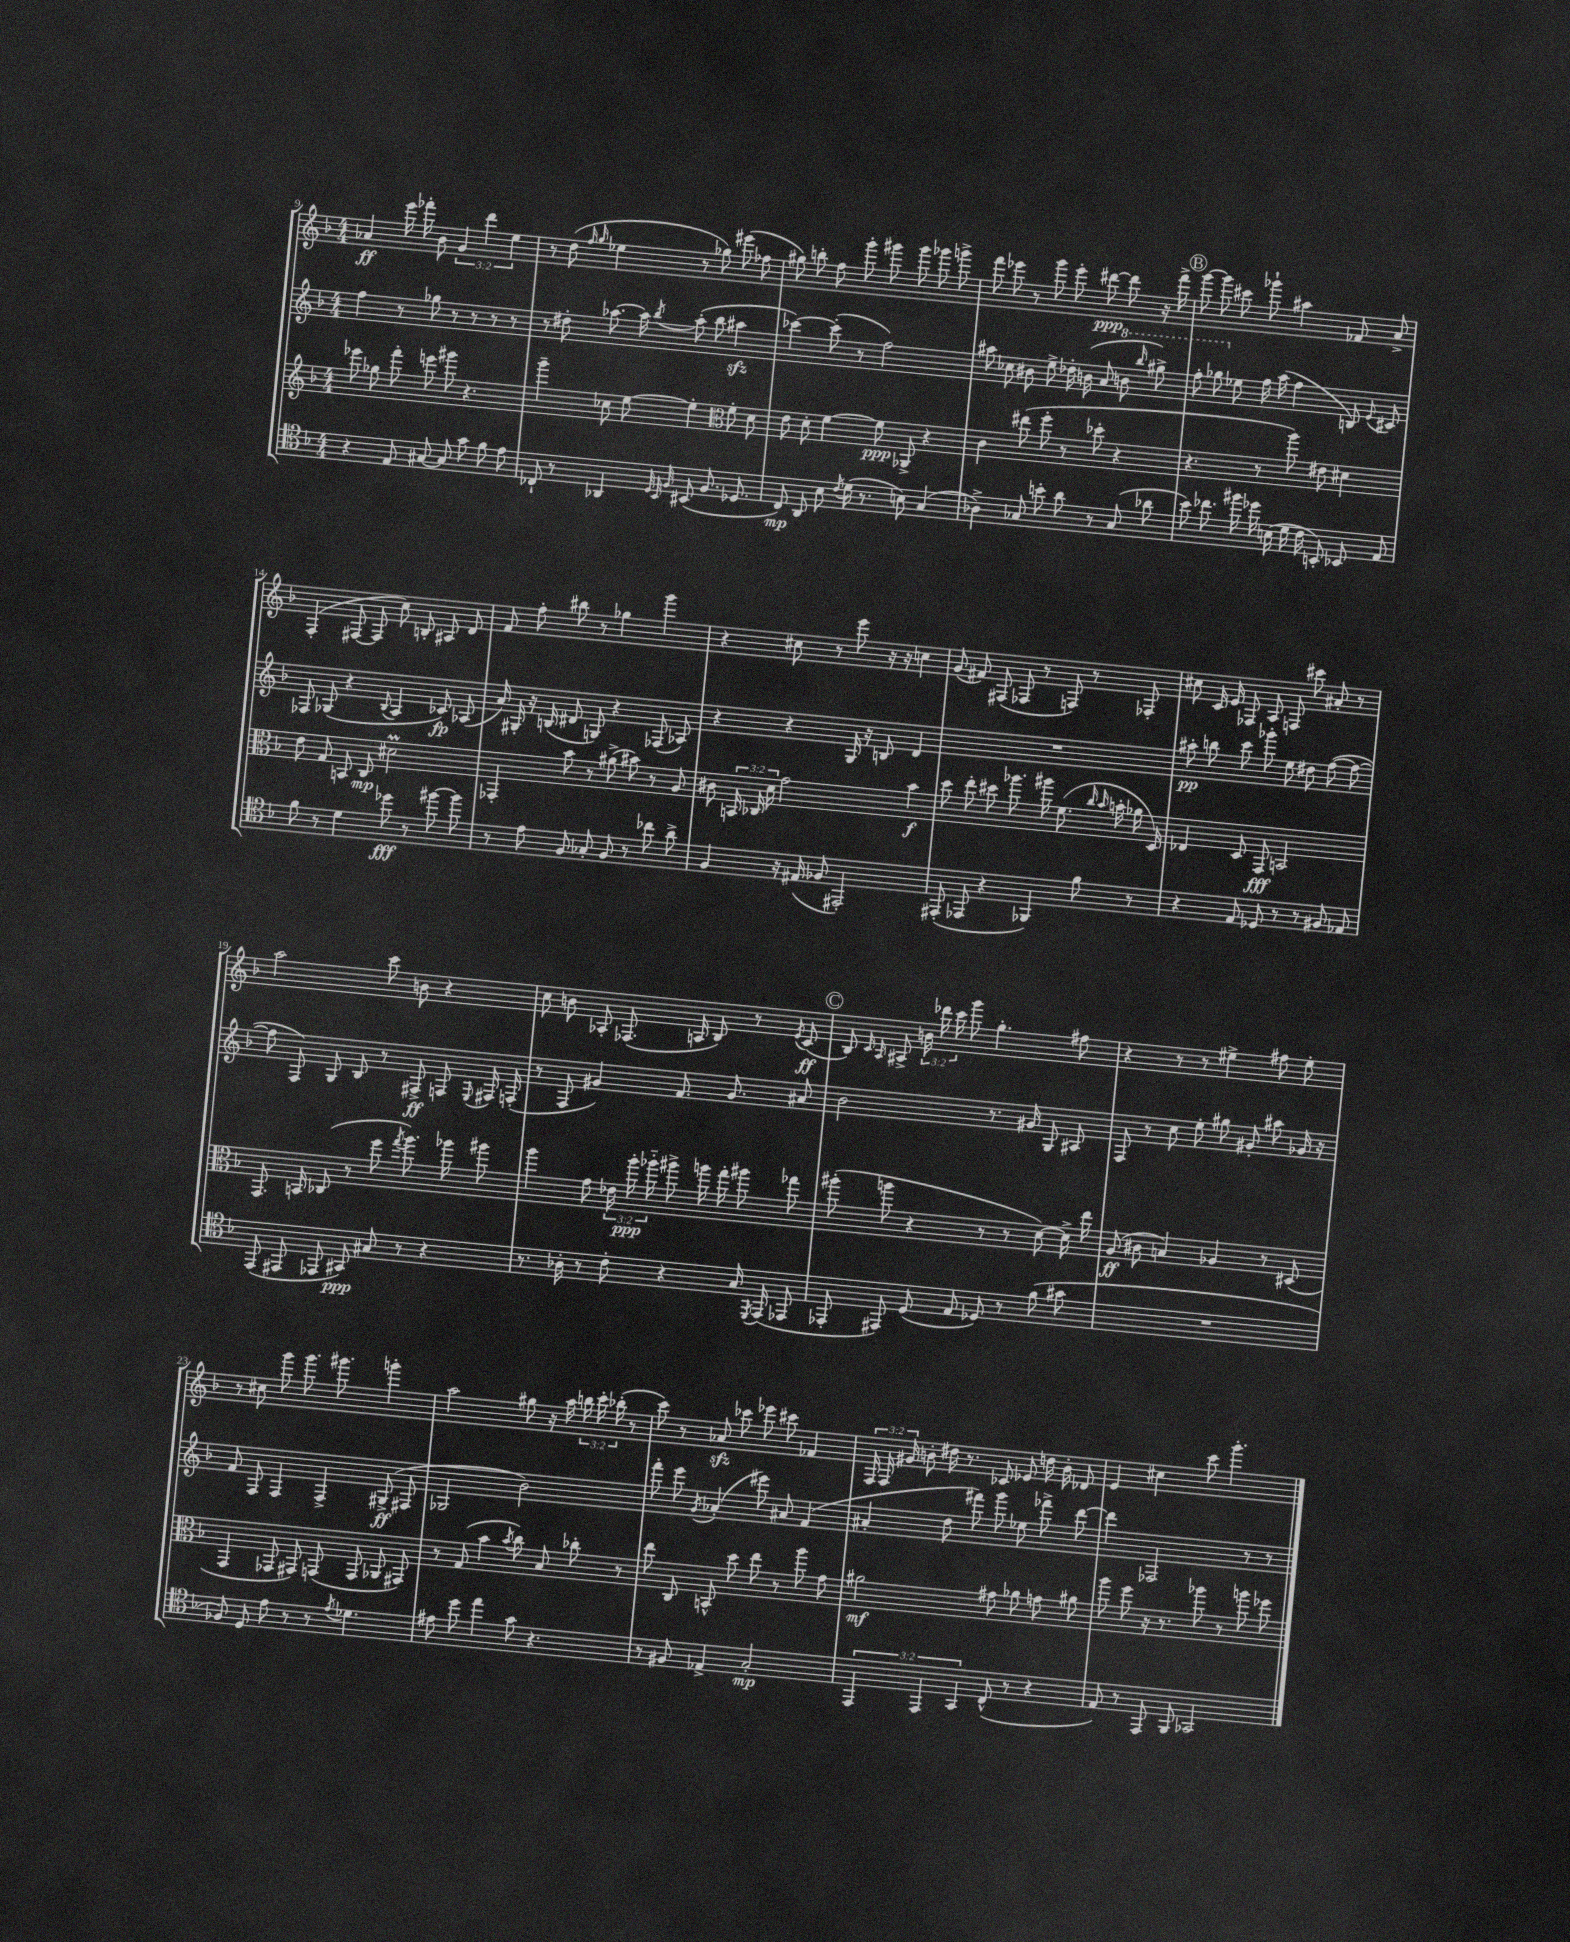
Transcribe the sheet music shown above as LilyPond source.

<<
\new StaffGroup <<
\new Staff = "s0" {
    \clef treble \key f \major \numericTimeSignature \time 4/4 \override Staff.TupletNumber.text = #tuplet-number::calc-fraction-text
    \autoBeamOff aes'4\ff e'''16 fes'''16-. bes'8 \tuplet 3/2 { g'4 d'''4 e''4 } |
    r8 d''8( \grace { f''16 g''16 } ees''4 r8 ges''8) eis'''8( fes''8 |
    gis''8) b''8-. f''8 g'''8-. gis'''8 gis'''8 ges'''8 g'''8-> |
    f'''8 ees'''8 r8 g'''8 ees'''8-. dis'''8~\ppp dis'''8 r16 f'''16-> |
    \mark \markup { \circle "B" } g'''8~ g'''8 cis'''8 ges'''8-! ais''4 fes'8 a'8-> |
    f4-.( fis8~ fis8 c''8) b8-. ais8 d'8 |
    f'8 f''8-. bis''8 r8 ges''4 g'''4 |
    r4 cis''8 r8 e'''8 r16 r16 c''4 |
    g'8( fis'8) fis8( fes8 r8 f8) r8 fes8-. |
    cis''8 c'16 e'16 fes8 a8 f8 cis'''8 ais'8-. r8 |
    a''2 c'''8 b'8 r4 |
    c''8 b'8 aes8-. fes8.( a16 bes8) r8 \acciaccatura { e'8 } c'8\ff( |
    \mark \markup { \circle "C" } bes8) \grace { c'16 a16 } ais8-> \tuplet 3/2 { b'16 des'''16 c'''16 } g'''8 g''4.-. fis''8 |
    r4 r8 r8 eis''4-> fis''8 eis''8-. |
    r8 cis''8 g'''8 g'''8. gis'''8. g'''4-. |
    a''2 gis''8 r16 a''16 \tuplet 3/2 { b''16 c'''16-. bes''16-.( } r8 |
    c'''8) r8 aes'8\sfz ces'''8 ees'''8 cis'''8 fes'4 |
    \tuplet 3/2 { f16 f16 gis'16 } b'8-. dis''16 r8. ces'8 ees'8 d''16 b'16-. des'8 |
    e'4 cis''4 c'''8 g'''4.-. \bar "|." |
}
\new Staff = "s1" {
    \clef treble \key f \major \numericTimeSignature \time 4/4
    \autoBeamOff f''4 r8 ges''8 r8 r8 r8 r8 |
    r8 dis''8-. aes''8.~ aes''16 \acciaccatura { bes''8 } aes''8-.( bes''8 ais''4\sfz |
    ces'''4~) ces'''8-.( r8 f''2) |
    ais''8 ces''8 bis'8 e''8-> des''16-. b'16( a'8 \ottava #1 b''8 \grace { bes'''16 } gis'''8->) |
    \mark \markup { \circle "B" } f'''8-. ges'''8 \ottava #0 ees''8 f''16 a''16( f''4 b8) \appoggiatura { e'8 } cis'8 |
    fes8 ges8( r4 \appoggiatura { bes8 } a4 ces'8\fp) aes8( |
    a'16) gis16-. r16 b16( dis'8 g8) r4 fes8( aes8) |
    r4 r4 g16 r16 b8 d'4 |
    R1 |
    ais''8-.\pp b''8 c'''8 ges'''8-. e''8 dis''8 f''8~( f''8~ |
    f''8 f8) g8 bes8 r8 fis8->\ff f8 \appoggiatura { e8 } fis16 f16-.( |
    r8 f8 gis'4) f'8. gis'8. ais'8 |
    \mark \markup { \circle "C" } bes'2 r8. gis'16 g8 ais8 |
    f8 r8 c''8 e''8-. gis''8 gis'8-. ais''8 ges'16 r16 |
    f'8 f8 f4 f4-> gis8->\ff( fis8 |
    ges2 bes'2) |
    f'''8-. e'''8 \acciaccatura { g'8 } aes'4-.( eis'''8) ais'8 f'4( |
    ais'4-. d''8 fis'''8) g'''8 ees''8 fes'''8-> d'''8~ |
    d'''4 fes2 r8 r8 \bar "|." |
}
\new Staff = "s2" {
    \clef treble \key f \major \numericTimeSignature \time 4/4 \override Staff.TupletNumber.text = #tuplet-number::calc-fraction-text
    \autoBeamOff ees'''8 ges''8 f'''8-. e'''8 gis'''8 r4. |
    g'''4-- ces''8 e''8~ e''4-. \clef alto f'8-. d'8 |
    e'8 d'8-. f'4~ f'8\ppp aes,8-> r4 |
    c'4 eis''8( f''8-. r8 des''8-. r4 |
    \mark \markup { \circle "B" } r4. r8 a''8) eis'8 dis'4 |
    e'8 g8 b,8 c8\mp dis'2\prall |
    ges,4-. bes'8 r8 ais'8->( bis'8) r8 a8 |
    cis'8 \tuplet 3/2 { b,16 ces16 d'16 } g'2 bes'4\f |
    d''8 e''8-. dis''8 aes''8. ais''16 f'8.( \grace { c''16 bes'16 } b'16-. aes'16 d16) |
    ees4 d8 g,8\fff b,2 |
    g,8. b,16 ces8( r8 f''8 \acciaccatura { g''8 } a''8.) aes''16 ais''8 |
    a''4 g'8 \tuplet 3/2 { ees'16 a''16-.\ppp aes''16-_ } ais''8-> a''16 g''16-. ais''8 ges''8 |
    \mark \markup { \circle "C" } ais''8-.( a''8 r4 r8 r8 d'8~) d'16-> e''16 |
    a8\ff( cis'8 b4) aes4 r8 dis8( |
    g,4 ges,8 gis,8) g,8( g,8 aes,8 gis,8) |
    r8 g8( bes'4 \acciaccatura { bes'8 } c''8) bes8 ces''8-. r8 |
    e''8 c8 b,8-^ d''8 e''8 r8 a''8 g'8 |
    ais'2\mf gis'8 aes'8 g'8 ais'8 |
    a''8 f''8 r16 r8. aes''8 r8 a''8 fes''8 \bar "|." |
}
\new Staff = "s3" {
    \clef tenor \key f \major \numericTimeSignature \time 4/4 \override Staff.TupletNumber.text = #tuplet-number::calc-fraction-text
    \autoBeamOff r4 e8 gis8~ gis8 g'8 f'8 e'8 |
    ces8-! r8 aes,4 \grace { d32 bes,32 f32 } bis,8( f8. des8. |
    c8\mp) a,8 bes8 \acciaccatura { c'8 } d'16( r8. b8) g4( |
    aes4->) ges8 b'8-. a'8 r8 ges8( aes'8 |
    \mark \markup { \circle "B" } bes'8) ces''8. fis''16 des''16 b16( d'16 c'16 b,8-.) bes,8 e8 |
    f'8 r8 d'4 des''8\fff r8 fis''8~ fis''8 |
    r8 e'8 f8 ges8-. f8 r8 ces''8 a'8-> |
    f4 r16 eis16( fes8 eis,2-.) |
    eis,8-.( ees,8 r4 fes,4) f'8 r8 |
    r4 e8 des8 r8 r8 fis8 ees8 |
    e,8( eis,8 ees,8 gis,8\ppp) gis8 r8 r4 |
    r8. aes16-. r8 c'8-. r4 g16 \acciaccatura { d,8 } e,16( ees,8 |
    \mark \markup { \circle "C" } ees,8-. eis,8) d8( e8 des8) r8 f'8( gis'8 |
    R1 |
    fes8) d8 e'8 r8 r8 \acciaccatura { e'8 } des'4. |
    eis'8 d''8 e''4 g'8 r4. |
    r8 fis8 ees4-> g2-.\mp |
    \tuplet 3/2 { e,4 e,4 g,4 } c8-^( r8 r4 |
    e8) r8 e,8 f,8 ges,2 \bar "|." |
}
>>
>>
\layout { \context { \Score currentBarNumber = #9 } }
